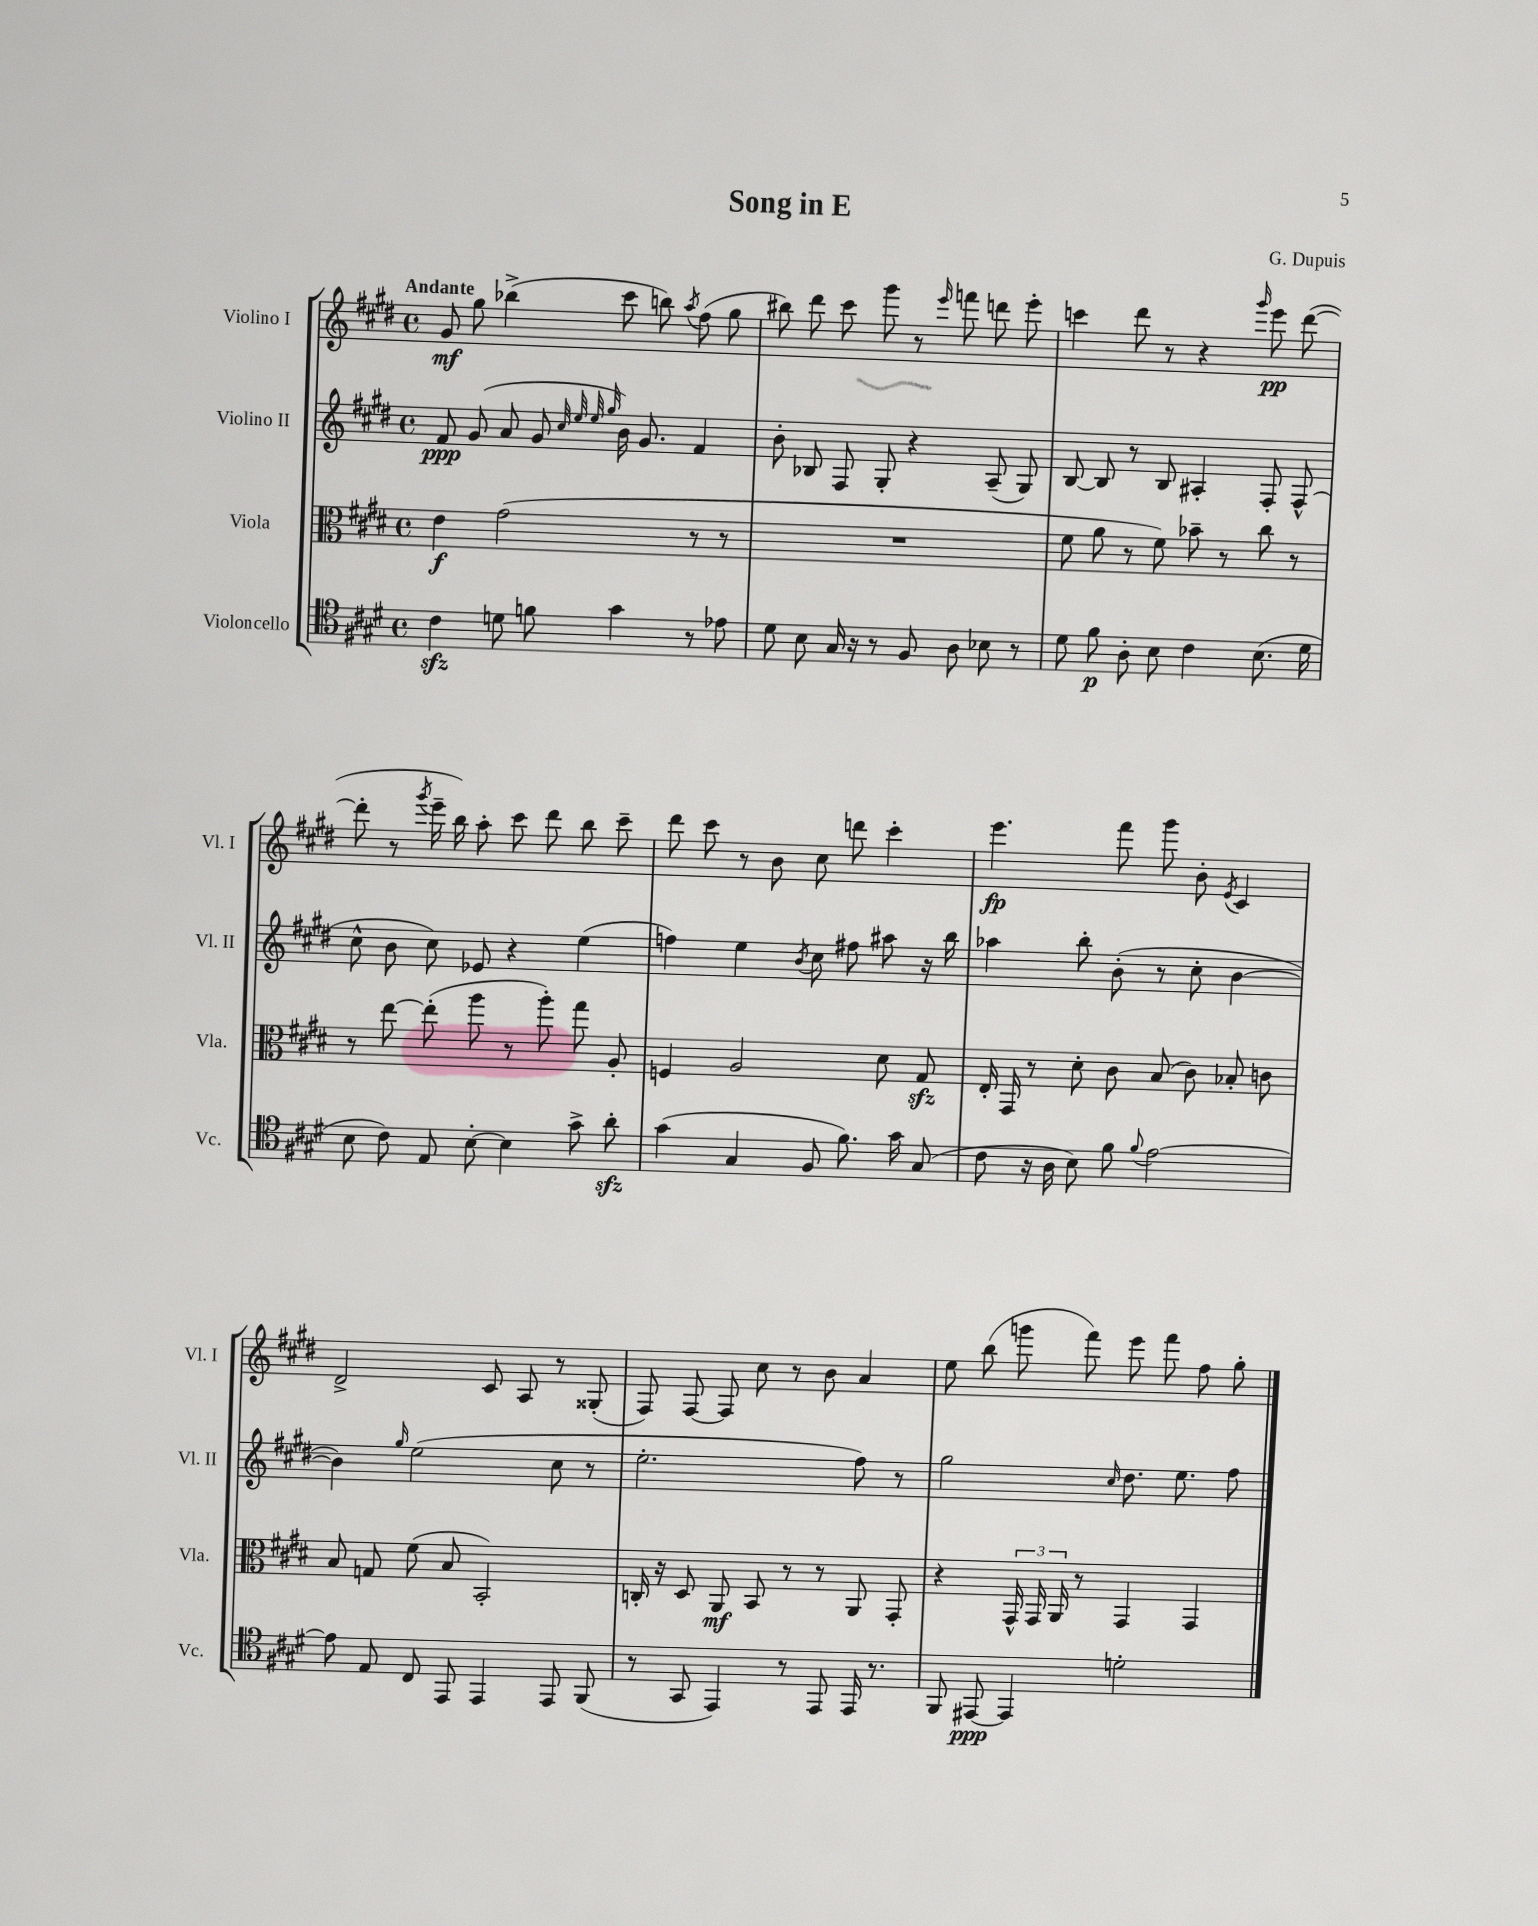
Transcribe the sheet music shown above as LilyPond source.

\header { title = "Song in E" composer = "G. Dupuis" }
<<
\new StaffGroup <<
\new Staff = "s0" \with { instrumentName = "Violino I" shortInstrumentName = "Vl. I" } {
    \clef treble \key e \major \defaultTimeSignature \time 4/4 \tempo "Andante"
    \autoBeamOff gis'8\mf gis''8 bes''4->( cis'''8 b''8) \acciaccatura { a''8 } fis''8( gis''8 |
    bis''8) dis'''8 cis'''8 gis'''8 r8 \grace { e'''16 } f'''8 d'''8 e'''8-. |
    c'''4 dis'''8 r8 r4 \grace { gis'''16 } e'''8\pp dis'''8~( |
    dis'''8-. r8 \acciaccatura { gis'''8 } e'''16-- b''16) a''8-. cis'''8 dis'''8 b''8 cis'''8-- |
    dis'''8 cis'''8 r8 b'8 cis''8 d'''8 cis'''4-. |
    e'''4.\fp fis'''8 gis'''8 b'8-. \acciaccatura { e'8 } cis'4 |
    dis'2-> cis'8 a8 r8 gisis8-.( |
    fis8) fis8~ fis8 cis''8 r8 b'8 a'4 |
    e''8 b''8( g'''8 fis'''8) e'''8 fis'''8 fis''8 gis''8-. \bar "|." |
}
\new Staff = "s1" \with { instrumentName = "Violino II" shortInstrumentName = "Vl. II" } {
    \clef treble \key e \major \defaultTimeSignature \time 4/4
    \autoBeamOff fis'8\ppp gis'8( a'8 gis'8 \grace { cis''32 e''32 e''32 gis''32 } b'16) gis'8. fis'4 |
    b'8-. bes8 fis8 gis8-. r4 a8--( gis8) |
    b8~ b8 r8 b8 ais4-. fis8-. fis8-^( |
    cis''8-^ b'8 cis''8) ees'8 r4 e''4( |
    f''4) e''4 \acciaccatura { b'8 } cis''8 fis''8 ais''8 r16 b''16 |
    aes''4 b''8-. b'8-.( r8 cis''8-. b'4~ |
    b'4) \grace { gis''16 } e''2( cis''8 r8 |
    e''2.-. fis''8) r8 |
    gis''2 \grace { cis''16 } dis''8. e''8. fis''8 \bar "|." |
}
\new Staff = "s2" \with { instrumentName = "Viola" shortInstrumentName = "Vla." } {
    \clef alto \key e \major \defaultTimeSignature \time 4/4
    \autoBeamOff e'4\f gis'2( r8 r8 |
    R1 |
    fis'8 a'8 r8 fis'8) bes'8-- r8 cis''8 r8 |
    r8 e''8~ e''8-.( a''8 r8 a''8-.) gis''8 a8-. |
    f4 a2 dis'8 gis8\sfz |
    e16-. gis,16 r8 dis'8-. cis'8 b8( cis'8) bes8-. c'8 |
    b8 g8 fis'8( b8 b,2-.) |
    c16-. r16 dis8 a,8\mf b,8 r8 r8 a,8 gis,8-. |
    r4 \tuplet 3/2 { gis,16-^ gis,16 a,16 } r8 gis,4 gis,4 \bar "|." |
}
\new Staff = "s3" \with { instrumentName = "Violoncello" shortInstrumentName = "Vc." } {
    \clef tenor \key e \major \defaultTimeSignature \time 4/4
    \autoBeamOff cis'4\sfz d'8 f'8 gis'4 r8 ees'8 |
    dis'8 b8 gis16 r16 r8 fis8 a8 bes8 r8 |
    dis'8 fis'8\p a8-. b8 cis'4 b8.( dis'16 |
    b8 cis'8) e8 b8~-. b4 gis'8-> a'8-.\sfz |
    gis'4( gis4 fis8 fis'8.) gis'16 gis8( |
    cis'8 r16 a16 b8) fis'8 \appoggiatura { fis'8 } e'2~ |
    e'8 e8 cis8 e,8 e,4 e,8 fis,8( |
    r8 gis,8 e,4) r8 e,8 e,16 r8. |
    fis,8 eis,8~\ppp eis,4 d'2-. \bar "|." |
}
>>
>>
\layout { \context { \Score \remove "Bar_number_engraver" } }
